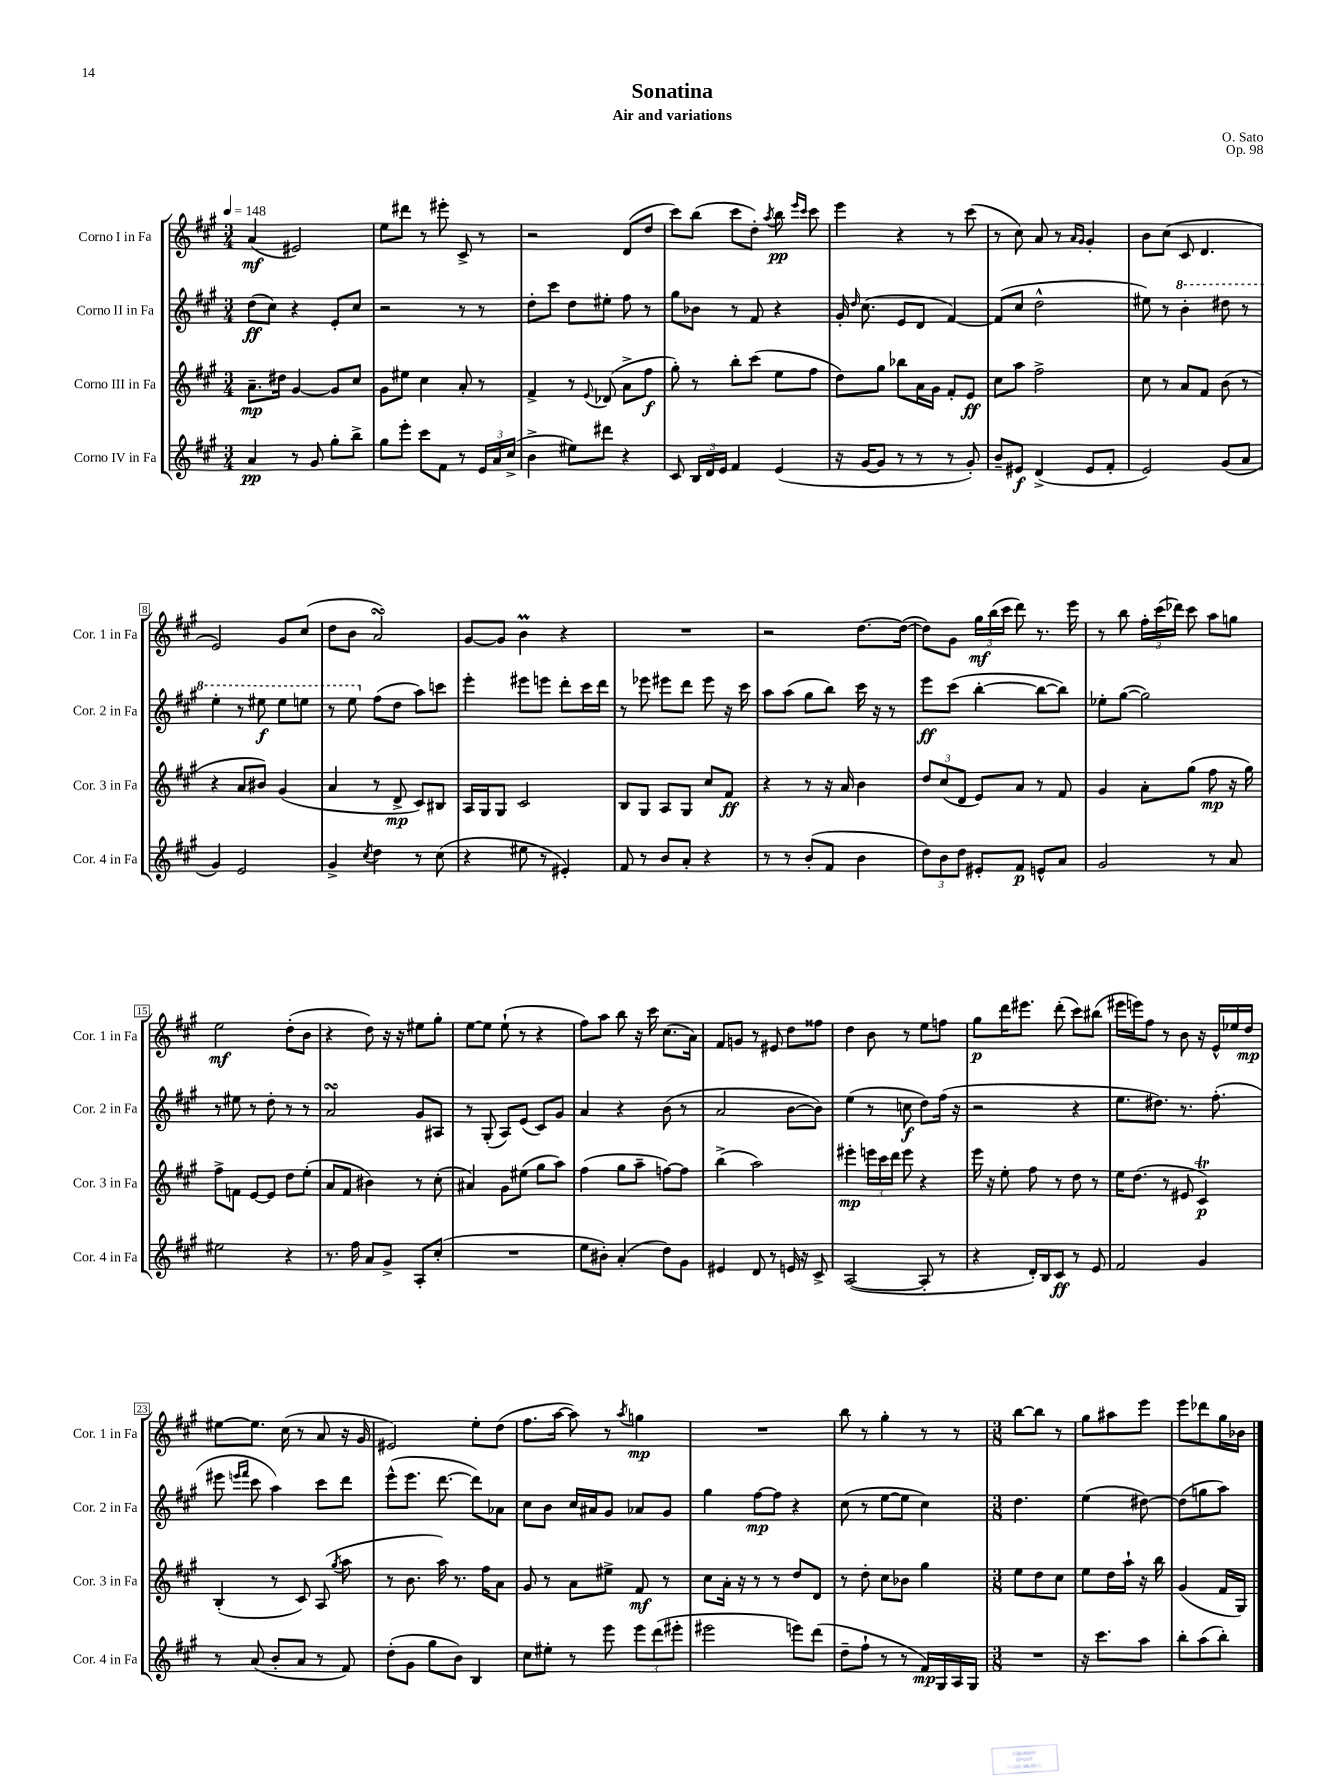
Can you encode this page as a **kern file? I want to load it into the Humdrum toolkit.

**kern	**dynam	**kern	**dynam	**kern	**dynam	**kern	**dynam
*part4	*part4	*part3	*part3	*part2	*part2	*part1	*part1
*staff4	*staff4	*staff3	*staff3	*staff2	*staff2	*staff1	*staff1
*I"Corno IV in Fa	*	*I"Corno III in Fa	*	*I"Corno II in Fa	*	*I"Corno I in Fa	*
*I'Cor. 4 in Fa	*	*I'Cor. 3 in Fa	*	*I'Cor. 2 in Fa	*	*I'Cor. 1 in Fa	*
*clefG2	*	*clefG2	*	*clefG2	*	*clefG2	*
*k[f#c#g#]	*	*k[f#c#g#]	*	*k[f#c#g#]	*	*k[f#c#g#]	*
*M3/4	*	*M3/4	*	*M3/4	*	*M3/4	*
*MM148	*	*MM148	*	*MM148	*	*MM148	*
=1	=1	=1	=1	=1	=1	=1	=1
4a/	pp	8.a~\L	mp	(8dd\L	ff	(4a/	mf
.	.	.	.	8cc#\J)	.	.	.
.	.	16dd#X\Jk	.	.	.	.	.
8r	.	[4g#/	.	4r	.	2e#X/)	.
8g#/	.	.	.	.	.	.	.
8gg#'\L	.	8g#/L]	.	8e'/L	.	.	.
8bb^\J	.	8cc#/J	.	8cc#/J	.	.	.
=2	=2	=2	=2	=2	=2	=2	=2
8gg#\L	.	8g#\L	.	2r	.	8ee\L	.
8eee'\J	.	8ee#X\J	.	.	.	8ddd#X\J	.
8ccc#\L	.	4cc#\	.	.	.	8r	.
8f#\J	.	.	.	.	.	8eee#X'\	.
8r	.	8a'/	.	8r	.	8c#^/	.
24e/LL	.	8r	.	8r	.	8r	.
24a/	.	.	.	.	.	.	.
(24cc#^/JJ	.	.	.	.	.	.	.
=3	=3	=3	=3	=3	=3	=3	=3
4b^\	.	4f#^/	.	8dd'\L	.	2r	.
.	.	.	.	8ccc#\J	.	.	.
8ee#X\L)	.	8r	.	8dd\L	.	.	.
.	.	8qqe/	.	.	.	.	.
8ddd#X\J	.	(8d-X/	.	8ee#X'\J	.	.	.
4r	.	8a^\L	.	8ff#\	.	(8d/L	.
.	.	8ff#\J	f	8r	.	8dd/J	.
=4	=4	=4	=4	=4	=4	=4	=4
8c#/	.	8gg#'\)	.	8gg#\L	.	8ccc#\L)	.
24B/LL	.	8r	.	8b-X\J	.	(8bb\J	.
24d/	.	.	.	.	.	.	.
24e/JJ	.	.	.	.	.	.	.
4f#/	.	8bb'\L	.	8r	.	8ccc#\L	.
.	.	(8ccc#\J	.	8f#/	.	8dd'\J)	.
.	.	.	.	.	.	8qaa/	.
(4e/	.	8ee\L	.	4r	.	8bb\	pp
.	.	.	.	.	.	16qqeee/LL	.
.	.	.	.	.	.	16qqccc#/JJ	.
.	.	8ff#\J	.	.	.	8ccc#\	.
=5	=5	=5	=5	=5	=5	=5	=5
16r	.	8dd\L)	.	16g#'/	.	4eee\	.
.	.	.	.	16qqdd/	.	.	.
[16g#/KL	.	.	.	(8.cc#\	.	.	.
8g#/J]	.	8gg#\J	.	.	.	.	.
8r	.	8bb-X\L	.	8e/L	.	4r	.
8r	.	16a\L	.	8d/J	.	.	.
.	.	16g#\JJ	.	.	.	.	.
8r	.	8f#'/L	.	[4f#/)	.	8r	.
8g#'/)	.	8e/J	ff	.	.	(8ccc#\	.
=6	=6	=6	=6	=6	=6	=6	=6
8b~/L	.	8cc#\L	.	(8f#/L]	.	8r	.
8e#X/J	f	8aa\J	.	8cc#/J	.	8cc#\)	.
(4d^/	.	2ff#^\	.	2dd^^\	.	8a/	.
.	.	.	.	.	.	8r	.
.	.	.	.	.	.	16qqa/LL	.
.	.	.	.	.	.	16qqg#/JJ	.
8e#/L	.	.	.	.	.	4g#'/	.
8f#'/J	.	.	.	.	.	.	.
=7	=7	=7	=7	=7	=7	=7	=7
2e/)	.	8cc#\	.	8ee#X\)	.	8b\L	.
.	.	8r	.	8r	.	(8cc#\J	.
*	*	*	*	*8va	*	*	*
.	.	8a/L	.	4bb'\	.	8c#/	.
.	.	8f#/J	.	.	.	4.d/	.
(8g#/L	.	(8b\	.	8ddd#X\	.	.	.
8a/J	.	8r	.	8r	.	.	.
!!LO:LB:g=z
=8	=8	=8	=8	=8	=8	=8	=8
4g#/)	.	4r	.	4eee'\	.	2e/)	.
2e/	.	8a/L	.	8r	.	.	.
.	.	8b#X/J)	.	8eee#X\	f	.	.
.	.	(4g#/	.	8eee#\L	.	8g#/L	.
.	.	.	.	8eeen\J	.	(8cc#/J	.
=9	=9	=9	=9	=9	=9	=9	=9
4g#^/	.	4a/	.	8r	.	8dd\L	.
.	.	.	.	8eee\	.	8b\J	.
8qcc#/	.	.	.	.	.	.	.
*	*	*	*	*X8va	*	*	*
4dd\	.	8r	.	(8ff#\L	.	2asSSs/)	.
.	.	8d^/	mp	8dd\J	.	.	.
8r	.	8c#/L)	.	8aa\L)	.	.	.
(8cc#\	.	8B#X/J	.	8cccn\J	.	.	.
=10	=10	=10	=10	=10	=10	=10	=10
4r	.	16A/LL	.	4eee'\	.	[8g#/L	.
.	.	16G#/J	.	.	.	.	.
.	.	8G#/J	.	.	.	8g#/J]	.
8ee#X\	.	2c#/	.	8eee#X\L	.	4bM\	.
8r	.	.	.	8eeen\J	.	.	.
4e#X'/)	.	.	.	8ddd'\L	.	4r	.
.	.	.	.	16ccc#\L	.	.	.
.	.	.	.	16ddd\JJ	.	.	.
=11	=11	=11	=11	=11	=11	=11	=11
8f#/	.	8B/L	.	8r	.	2.r	.
8r	.	8G#/J	.	8eee-X\	.	.	.
8b/L	.	8A/L	.	8eee#X\L	.	.	.
8a'/J	.	8G#/J	.	8ddd\J	.	.	.
4r	.	8cc#/L	.	8eee#\	.	.	.
.	.	8f#/J	ff	16r	.	.	.
.	.	.	.	16ccc#\	.	.	.
=12	=12	=12	=12	=12	=12	=12	=12
8r	.	4r	.	8aa\L	.	2r	.
8r	.	.	.	(8aa\J	.	.	.
(8b'/L	.	8r	.	8gg#\L	.	.	.
8f#/J	.	16r	.	8bb\J)	.	.	.
.	.	16a/	.	.	.	.	.
4b\	.	4b\	.	16ccc#\	.	[8.dd\L	.
.	.	.	.	16r	.	.	.
.	.	.	.	8r	.	.	.
.	.	.	.	.	.	(16dd\Jk_	.
=13	=13	=13	=13	=13	=13	=13	=13
12dd\L)	.	12dd/L	.	8eee\L	ff	8dd\L])	.
12b\	.	(12cc#/	.	.	.	.	.
.	.	.	.	(8ccc#\J	.	8g#\J	.
12dd\J	.	12d/J	.	.	.	.	.
8e#X'/L	.	8e/L)	.	[4bb'\	.	24gg#\LL	mf
.	.	.	.	.	.	(24bb\	.
.	.	.	.	.	.	24ccc#\JJ	.
8f#/J	p	8a/J	.	.	.	8ddd\)	.
8en^^/L	.	8r	.	8bb\L_	.	8.r	.
8a/J	.	8f#/	.	8bb\J])	.	.	.
.	.	.	.	.	.	16eee\	.
=14	=14	=14	=14	=14	=14	=14	=14
2g#/	.	4g#/	.	8ee-X'\L	.	8r	.
.	.	.	.	([8gg#\J	.	8bb\	.
.	.	8a'\L	.	2gg#\])	.	24ff#'\LL	.
.	.	.	.	.	.	(24ccc#\	.
.	.	.	.	.	.	24ddd-X\JJ)	.
.	.	(8gg#\J	.	.	.	8ccc#\	.
8r	.	8ff#\	mp	.	.	8aa\L	.
8a/	.	16r	.	.	.	8ggn\J	.
.	.	16gg#\)	.	.	.	.	.
!!LO:LB:g=z
=15	=15	=15	=15	=15	=15	=15	=15
2ee#X\	.	8ff#^\L	.	8r	.	2ee\	mf
.	.	8fn\J	.	8ee#X\	.	.	.
.	.	[8e/L	.	8r	.	.	.
.	.	8e/J]	.	8dd'\	.	.	.
4r	.	8dd\L	.	8r	.	(8dd'\L	.
.	.	(8ee'\J	.	8r	.	8b\J	.
=16	=16	=16	=16	=16	=16	=16	=16
8.r	.	8a/L	.	2asSSs/	.	4r	.
.	.	8f#/J	.	.	.	.	.
16ff#\	.	.	.	.	.	.	.
8a/L	.	4b#X\)	.	.	.	8dd\)	.
8g#^/J	.	.	.	.	.	16r	.
.	.	.	.	.	.	16r	.
8A'/L	.	8r	.	8g#/L	.	8ee#X\L	.
(8cc#'/J	.	(8cc#'\	.	8A#X/J	.	8gg#'\J	.
=17	=17	=17	=17	=17	=17	=17	=17
2.r	.	4a#X/)	.	8r	.	[8ee\L	.
.	.	.	.	(8G#'/	.	8ee\J]	.
.	.	8g#\L	.	8A/L)	.	(8ee`\	.
.	.	(8ee#X\J	.	(8e/J	.	8r	.
.	.	8gg#\L	.	8c#/L)	.	4r	.
.	.	8aa\J)	.	8g#/J	.	.	.
=18	=18	=18	=18	=18	=18	=18	=18
8ee\L	.	(4ff#\	.	4a/	.	8ff#\L)	.
8b#X'\J)	.	.	.	.	.	8aa\J	.
(4a'/	.	8gg#\L	.	4r	.	8bb\	.
.	.	8aa~\J	.	.	.	16r	.
.	.	.	.	.	.	16ccc#\	.
8dd\L)	.	[8ffn\L)	.	(8b\	.	(8.cc#\L	.
8g#\J	.	8ff\J]	.	8r	.	.	.
.	.	.	.	.	.	16a\Jk)	.
=19	=19	=19	=19	=19	=19	=19	=19
4e#X/	.	(4bb^\	.	2a/	.	8f#/L	.
.	.	.	.	.	.	8gn/J	.
8d/	.	2aa\)	.	.	.	8r	.
8r	.	.	.	.	.	8e#X/	.
16en/	.	.	.	[8b\L	.	8dd\L	.
16r	.	.	.	.	.	.	.
8c#^/	.	.	.	8b\J])	.	8ff##X\J	.
=20	=20	=20	=20	=20	=20	=20	=20
([2A/	.	4eee#X'\	mp	(4ee\	.	4dd\	.
.	.	24eeen\LL	.	8r	.	8b\	.
.	.	24ccc#\	.	.	.	.	.
.	.	24ddd\JJ	.	.	.	.	.
.	.	8eee\	.	8ccn\	f	8r	.
8A'/]	.	4r	.	8dd\L)	.	8ee\L	.
8r	.	.	.	(16ff#\Jk	.	8ffn\J	.
.	.	.	.	16r	.	.	.
=21	=21	=21	=21	=21	=21	=21	=21
4r	.	16eee\	.	2r	.	8gg#\L	p
.	.	16r	.	.	.	.	.
.	.	8ee'\	.	.	.	16ddd\K	.
.	.	.	.	.	.	8.eee#X\J	.
16d'/LL)	.	8ff#\	.	.	.	.	.
16B/J	.	.	.	.	.	.	.
8c#/J	ff	8r	.	.	.	(8ddd'\	.
8r	.	8dd\	.	4r	.	8ccc#\L)	.
8e/	.	8r	.	.	.	(8bb#X\J	.
=22	=22	=22	=22	=22	=22	=22	=22
2f#/	.	16ee\KL	.	8.ee\L	.	16eee#X\LL	.
.	.	(8.dd\J	.	.	.	16eeen\J)	.
.	.	.	.	.	.	8ff#\J	.
.	.	.	.	8.dd#X\J)	.	.	.
.	.	8r	.	.	.	8r	.
.	.	8e#X/	.	8.r	.	8b\	.
4g#/	.	4c#t/)	p	.	.	16r	.
.	.	.	.	(8.ff#'\	.	16e^^/LL	.
.	.	.	.	.	.	16ee-X/	.
.	.	.	.	.	.	16dd/JJ	mp
!!LO:LB:g=z
=23	=23	=23	=23	=23	=23	=23	=23
8r	.	(4B'/	.	8eee#X\	.	[8ee#X\L	.
.	.	.	.	16qqeeen/LL	.	.	.
.	.	.	.	16qqfff#/JJ	.	.	.
(8a/	.	.	.	8ccc#\	.	8.ee#\J]	.
8b'/L	.	8r	.	4aa\)	.	.	.
.	.	.	.	.	.	(16cc#\	.
8a/J	.	8c#/)	.	.	.	8r	.
8r	.	(8A/	.	8ccc#\L	.	8a/	.
.	.	8qgg#/	.	.	.	.	.
8f#/)	.	8aa\	.	8ddd\J	.	16r	.
.	.	.	.	.	.	16g#/	.
=24	=24	=24	=24	=24	=24	=24	=24
(8dd'\L	.	8r	.	(8eee^^\L	.	2e#X/)	.
8g#\J	.	8.b\	.	8.eee\J	.	.	.
8gg#\L	.	.	.	.	.	.	.
.	.	16aa\)	.	[8.ddd\	.	.	.
8b\J)	.	8.r	.	.	.	.	.
4B/	.	.	.	8ddd\L])	.	8ee'\L	.
.	.	16ff#\KL	.	.	.	.	.
.	.	8a\J	.	8a-X\J	.	(8dd\J	.
=25	=25	=25	=25	=25	=25	=25	=25
8cc#\L	.	8g#/	.	8cc#\L	.	8.ff#\L	.
8ee#X'\J	.	8r	.	8b\J	.	.	.
.	.	.	.	.	.	[16aa\Jk	.
8r	.	8a\L	.	16cc#/LL	.	8aa\])	.
.	.	.	.	16a#X/J	.	.	.
8eee\	.	8ee#X^\J	.	8g#/J	.	8r	.
.	.	.	.	.	.	8qaa/	.
12eee\L	.	8f#/	mf	8a-X/L	.	4ggn\	mp
(12ddd\	.	.	.	.	.	.	.
.	.	8r	.	8g#/J	.	.	.
12eee#X'\J	.	.	.	.	.	.	.
=26	=26	=26	=26	=26	=26	=26	=26
2eee#X\	.	8cc#\L	.	4gg#\	.	2.r	.
.	.	16a'\Jk	.	.	.	.	.
.	.	16r	.	.	.	.	.
.	.	8r	.	[8ff#\L	mp	.	.
.	.	8r	.	8ff#\J]	.	.	.
8eeen\L)	.	8dd/L	.	4r	.	.	.
(8ddd\J	.	8d/J	.	.	.	.	.
=27	=27	=27	=27	=27	=27	=27	=27
8dd~\L	.	8r	.	(8cc#\	.	8bb\	.
8ff#`\J	.	8dd'\	.	8r	.	8r	.
8r	.	8cc#\L	.	[8ee\L	.	4gg#'\	.
8r	.	8b-X\J	.	8ee\J]	.	.	.
16f#/LL)	mp	4gg#\	.	4cc#\)	.	8r	.
16G#/	.	.	.	.	.	.	.
16A/	.	.	.	.	.	8r	.
16G#/JJ	.	.	.	.	.	.	.
=28	=28	=28	=28	=28	=28	=28	=28
*M3/8	*	*M3/8	*	*M3/8	*	*M3/8	*
4.r	.	8ee\L	.	4.dd\	.	[8bb\L	.
.	.	8dd\	.	.	.	8bb\J]	.
.	.	8cc#\J	.	.	.	8r	.
=29	=29	=29	=29	=29	=29	=29	=29
16r	.	8ee\L	.	(4ee\	.	8gg#\L	.
8.ccc#\L	.	.	.	.	.	.	.
.	.	16dd\L	.	.	.	8aa#X\	.
.	.	16aa`\JJ	.	.	.	.	.
8aa\J	.	16r	.	[8dd#X\)	.	8eee\J	.
.	.	16bb\	.	.	.	.	.
=30	=30	=30	=30	=30	=30	=30	=30
8bb'\L	.	(4g#/	.	(8dd#\L]	.	8eee\L	.
(8aa\	.	.	.	8ggn\	.	8ddd-X\	.
8bb'\J)	.	16f#/LL	.	8aa\J)	.	16gg#\L	.
.	.	16G#/JJ)	.	.	.	16b-X\JJ	.
==	==	==	==	==	==	==	==
*-	*-	*-	*-	*-	*-	*-	*-
